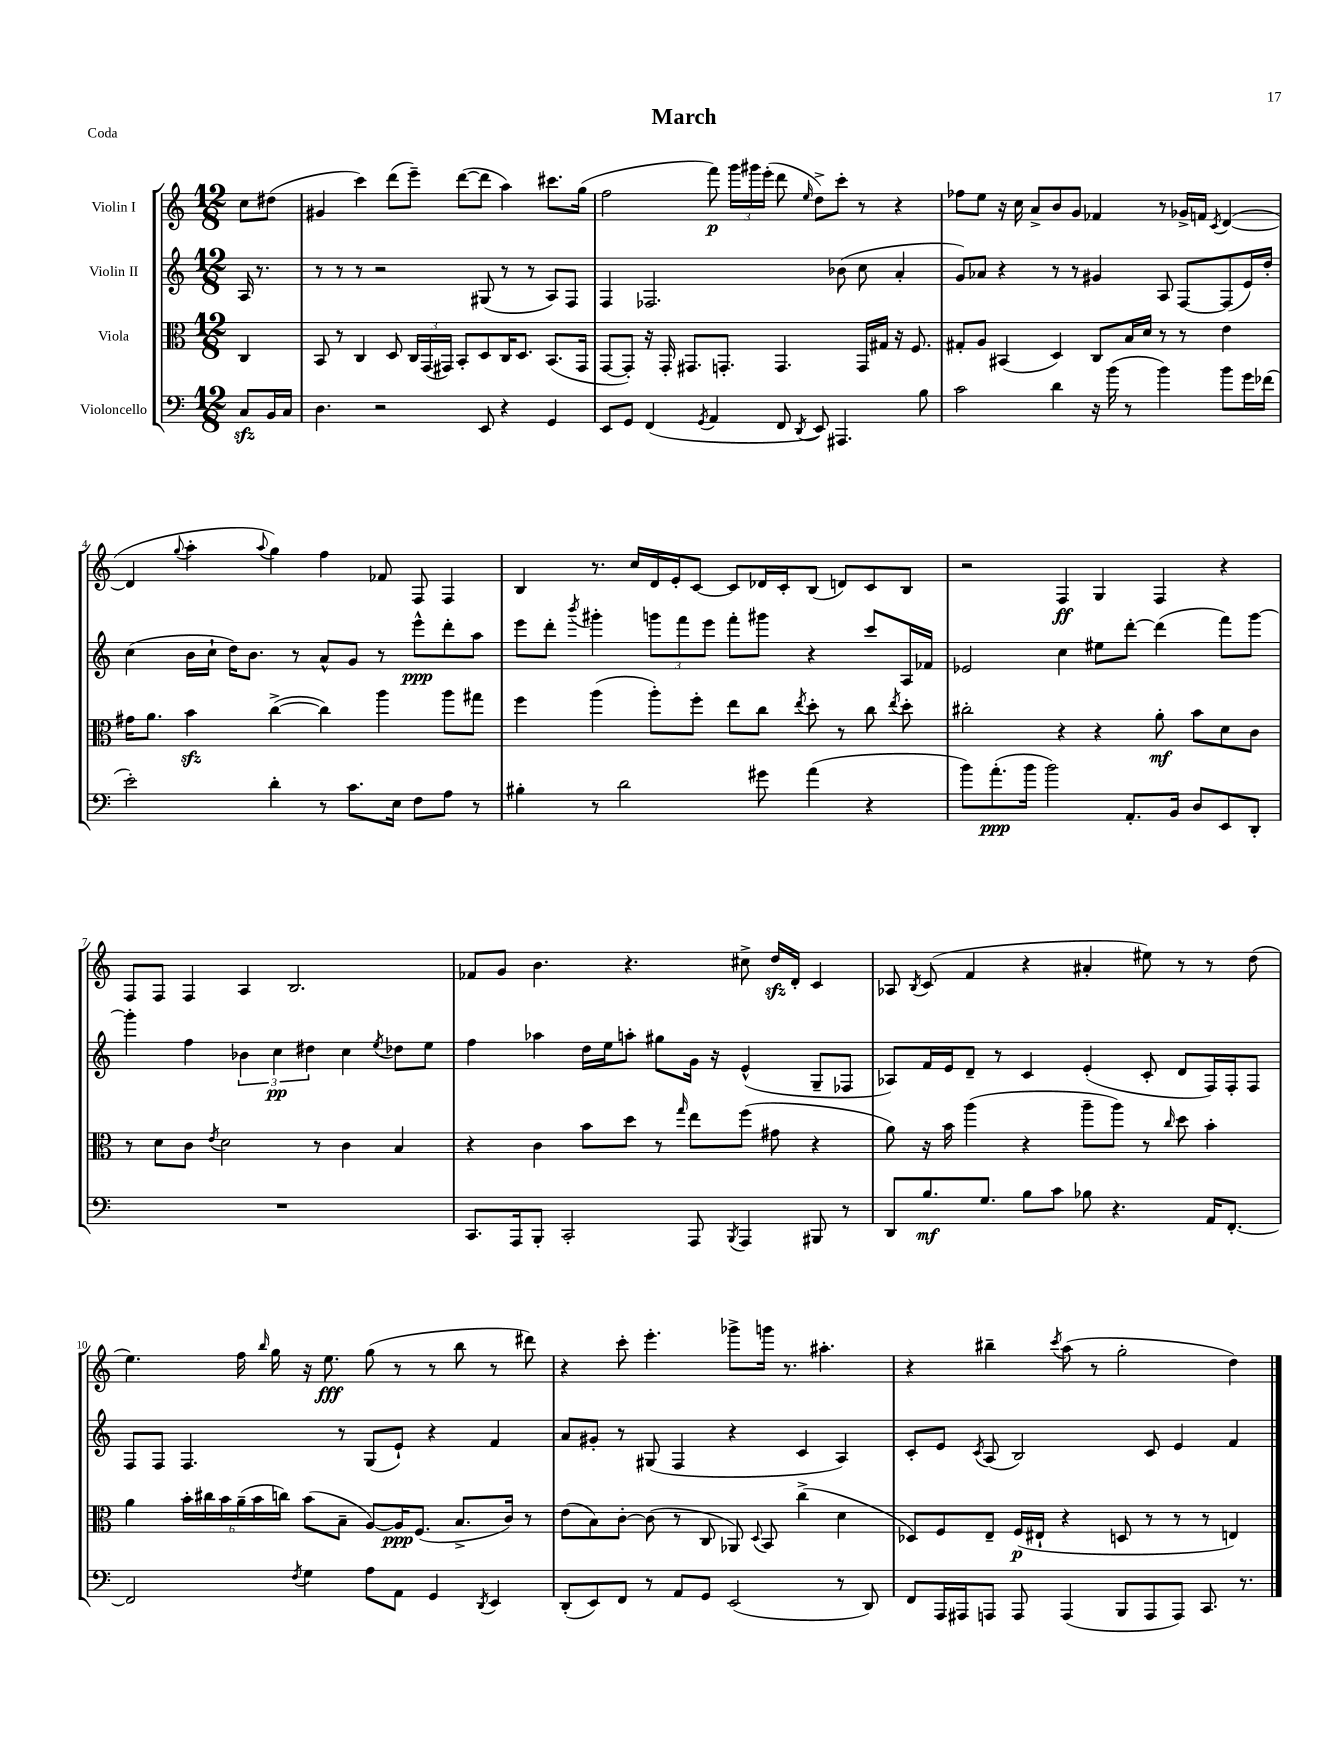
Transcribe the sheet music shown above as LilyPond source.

\header { title = "March" piece = "Coda" }
<<
\new StaffGroup <<
\new Staff = "s0" \with { instrumentName = "Violin I" } {
    \clef treble \key c \major \numericTimeSignature \time 12/8 \partial 4
    \autoBeamOff c''8[ dis''8]( |
    gis'4 c'''4) d'''8[( e'''8]--) d'''8[~( d'''8] a''4) cis'''8.[ g''16]( |
    f''2 f'''8\p) \tuplet 3/2 { g'''16[ gis'''16 e'''16]-.( } d'''8 \grace { e''16 } d''8[->) c'''8]-. r8 r4 |
    fes''8[ e''8] r16 c''16 a'8[-> b'8 g'8] fes'4 r8 ges'16[-> f'16] \acciaccatura { c'8 } d'4~( |
    d'4 \appoggiatura { g''8 } a''4-. \appoggiatura { a''8 } g''4) f''4 fes'8 f8 f4 |
    b4 r8. c''16[ d'16 e'16-. c'8]~ c'8[ des'16 c'16-. b8]( d'8[) c'8 b8] |
    r2 f4\ff g4 f4 r4 |
    f8[ f8] f4 a4 b2. |
    fes'8[ g'8] b'4. r4. cis''8-> d''16[\sfz d'16]-. c'4 |
    aes8 \acciaccatura { b8 } c'8( f'4 r4 ais'4-. eis''8) r8 r8 d''8( |
    e''4.) f''16 \grace { b''16 } g''16 r16 e''8.\fff g''8( r8 r8 b''8 r8 dis'''8) |
    r4 c'''8-. e'''4.-. ges'''8[-> g'''16] r8. ais''4.-. |
    r4 bis''4-- \acciaccatura { c'''8 } a''8( r8 g''2-. d''4) \bar "|." |
}
\new Staff = "s1" \with { instrumentName = "Violin II" } {
    \clef treble \key c \major \numericTimeSignature \time 12/8 \partial 4
    \autoBeamOff a16 r8. |
    r8 r8 r8 r2 gis8( r8 r8 a8[) f8] |
    f4 fes2. bes'8( c''8 a'4-. |
    g'8[) aes'8] r4 r8 r8 gis'4 a8 f8[~ f8( e'16) d''16]-. |
    c''4( b'16[ c''16]-! d''16[) b'8.] r8 a'8[-^ g'8] r8 e'''8[-^\ppp d'''8-. a''8] |
    e'''8[ d'''8]-. \acciaccatura { b'''8 } gis'''4-. \tuplet 3/2 { g'''8[ f'''8 e'''8] } f'''8[-. gis'''8] r4 c'''8[ a16 fes'16] |
    ees'2 c''4 eis''8[ d'''8]~-. d'''4( f'''8[) g'''8]~ |
    g'''4-. f''4 \tuplet 3/2 { bes'4 c''4\pp dis''4 } c''4 \acciaccatura { e''8 } des''8[ e''8] |
    f''4 aes''4 d''16[ e''16 a''8]-. gis''8[ g'16] r16 e'4-^( g8[-- fes8] |
    aes8[) f'16 e'16 d'8]-- r8 c'4 e'4-.( c'8-. d'8[ f16) f16-. f8] |
    f8[ f8] f4. r8 g8[( e'8]-!) r4 f'4 |
    a'8[ gis'8]-. r8 gis8( f4 r4 c'4 a4) |
    c'8[-. e'8] \acciaccatura { c'8 } a8( b2) c'8 e'4 f'4 \bar "|." |
}
\new Staff = "s2" \with { instrumentName = "Viola" } {
    \clef alto \key c \major \numericTimeSignature \time 12/8 \partial 4
    \autoBeamOff c4 |
    b,8 r8 c4 d8 \tuplet 3/2 { c16[ g,16( gis,16]) } b,8[-. d8 c16 d8.] b,8.[( gis,16] |
    g,8[~ g,8]-.) r16 g,16-. gis,8.[ g,8.]-. g,4. g,16[ gis16] r16 f8. |
    gis8[-. a8] bis,4( d4) c8[ b16 d'16] r8 r8 e'4 |
    gis'16[ a'8.] b'4\sfz c''4~->( c''4) a''4 a''8[ gis''8] |
    f''4 a''4( a''8[-.) f''8]-. e''8[ c''8] \acciaccatura { e''8 } d''8-. r8 c''8 \acciaccatura { e''8 } d''8-. |
    cis''2-. r4 r4 a'8-.\mf b'8[ d'8 c'8] |
    r8 d'8[ c'8] \acciaccatura { e'8 } d'2 r8 c'4 b4 |
    r4 c'4 b'8[ d''8] r8 \grace { g''16 } e''8[ f''8]( gis'8 r4 |
    a'8) r16 b'16 a''4( r4 a''8[-- a''8]) r8 \grace { c''16 } d''8 b'4-. |
    a'4 \tuplet 6/4 { b'16[-. cis''16 b'16 a'16--( b'16 c''16]) } b'8[( b8]-- a8[~) a16\ppp f8.]( b8.[-> c'16]) r8 |
    e'8[( b8) c'8]~-. c'8( r8 c8 aes,8) \appoggiatura { d8 } b,8 c''4->( d'4 |
    des8[) f8 e8]-- f16[\p( eis16]-! r4 d8 r8 r8 r8 e4) \bar "|." |
}
\new Staff = "s3" \with { instrumentName = "Violoncello" } {
    \clef bass \key c \major \numericTimeSignature \time 12/8 \partial 4
    \autoBeamOff c8[\sfz b,16 c16] |
    d4. r2 e,8 r4 g,4 |
    e,8[ g,8] f,4( \acciaccatura { g,8 } a,4 f,8 \acciaccatura { d,8 } e,8) ais,,4. b8 |
    c'2 d'4 r16 b'16( r8 b'4) b'8[ g'16 fes'16]( |
    e'2-.) d'4-. r8 c'8.[ e16] f8[ a8] r8 |
    bis4-. r8 d'2 gis'8 a'4( r4 |
    b'8[) a'8.-.\ppp( b'16] b'2) a,8.[-. b,16] d8[ e,8 d,8]-. |
    R1. |
    c,8.[ a,,16 b,,8]-. c,2-. a,,8 \acciaccatura { b,,8 } a,,4 bis,,8 r8 |
    d,8[ b8.\mf g8.] b8[ c'8] bes8 r4. a,16[ f,8.]~-. |
    f,2 \acciaccatura { f8 } g4 a8[ a,8] g,4 \acciaccatura { d,8 } e,4 |
    d,8[-.( e,8) f,8] r8 a,8[ g,8] e,2( r8 d,8) |
    f,8[ a,,16 ais,,16 a,,8] a,,8 a,,4( b,,8[ a,,8 a,,8]) c,8. r8. \bar "|." |
}
>>
>>
